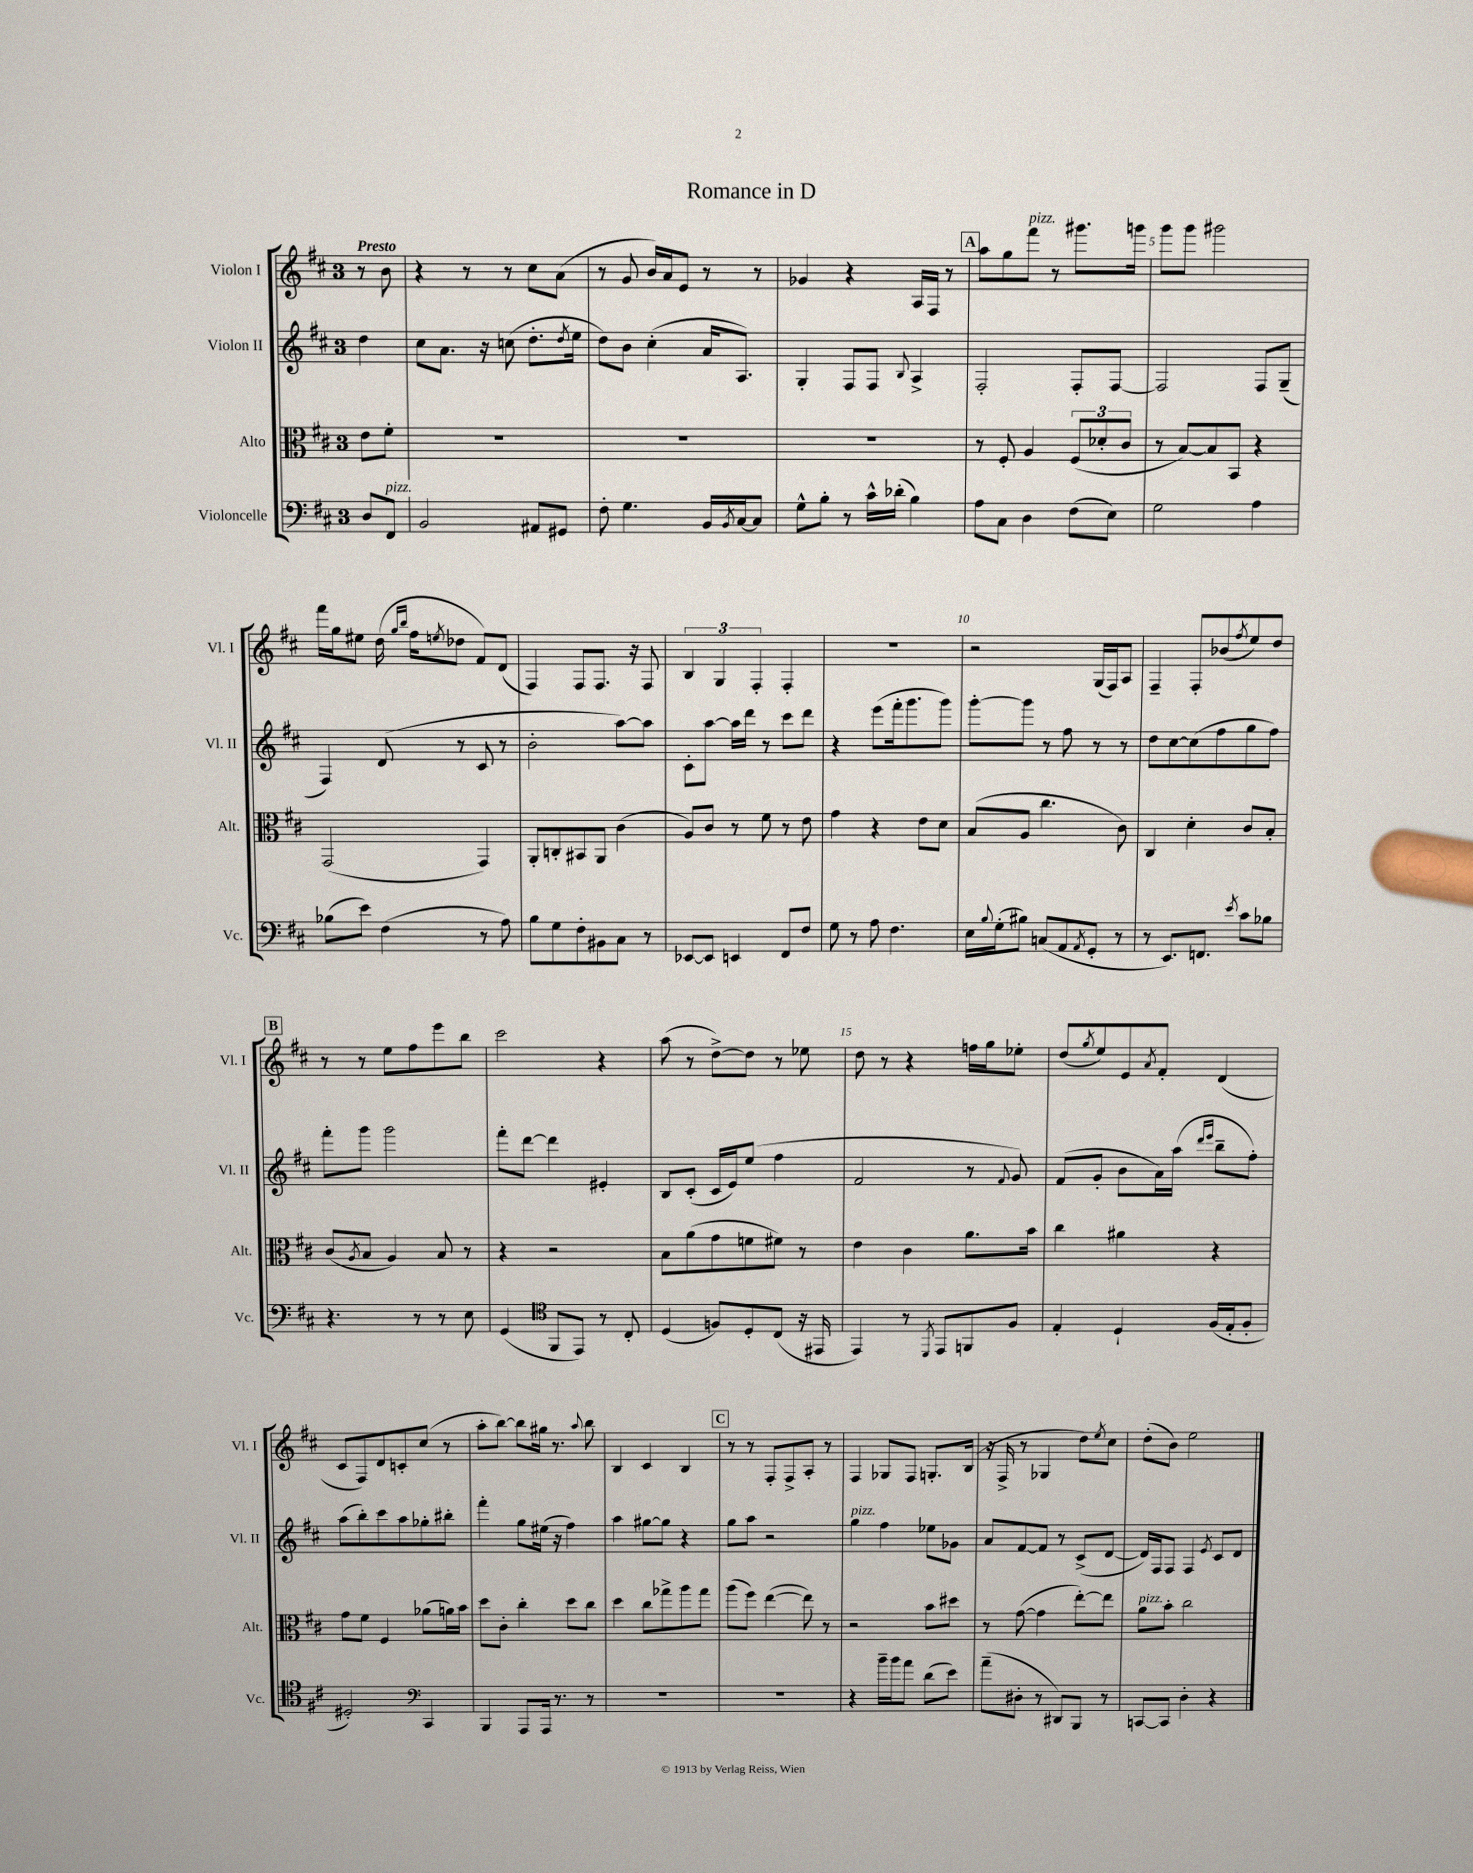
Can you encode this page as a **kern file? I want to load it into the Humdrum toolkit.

**kern	**kern	**kern	**kern
*staff4	*staff3	*staff2	*staff1
*clefF4	*clefC3	*clefG2	*clefG2
*k[f#c#]	*k[f#c#]	*k[f#c#]	*k[f#c#]
*M3/4	*M3/4	*M3/4	*M3/4
8D	8e	4dd	8r
8FF#	8f#'	.	8b
=	=	=	=
2BB	2.r	8cc#	4r
.	.	8.a	.
.	.	.	8r
.	.	16r	.
.	.	(8cc	8r
8AA#	.	8.dd'	8cc#
8GG#	.	.	(8a
.	.	8qdd	.
.	.	16ee	.
=	=	=	=
8F#'	2.r	8dd)	8r
4.G	.	8b	8g
.	.	(4cc#'	16b)
.	.	.	16a
.	.	.	8e
16BB	.	16a	8r
8qBB	.	.	.
[16C#	.	8.A)	.
8C#]	.	.	8r
=	=	=	=
8G^^	2.r	4G'	4g-
8B'	.	.	.
8r	.	8F#	4r
16c#^^	.	8F#	.
(16d-'	.	.	.
.	.	8qqB	.
4B)	.	4A^	16A
.	.	.	16F#
.	.	.	8r
=	=	=	=
8A	8r	2F#'	8aa
8C#	8F#'	.	8gg
4D	4A	.	8fff#
.	.	.	8r
(8F#	(12F#	8F#'	8.ggg#
.	12d-'	.	.
8E)	.	[8F#	.
.	12c#	.	.
.	.	.	16ggg
=	=	=	=
2G	8r	2F#]	8ggg
.	[8B)	.	8ggg
.	8B]	.	2ggg#
.	8BB	.	.
4A	4r	8F#	.
.	.	(8G~	.
=	=	=	=
(8B-	(2GG	4F#)	16fff#
.	.	.	16gg
8e)	.	.	8ee#
(4F#	.	(8d	(16dd
.	.	.	16qqgg
.	.	.	16qqbb
.	.	.	16ff#
.	.	.	8qee
.	.	8r	8dd-
8r	4GG)	8c#	8f#)
8A)	.	8r	(8d
=	=	=	=
8B	8AA'	2b'	4F#)
8G	8C'	.	.
8F#'	8BB#	.	8F#
8BB#	8AA	.	8.F#
8C#	(4c#	[8aa)	.
.	.	.	16r
8r	.	8aa]	8F#
=	=	=	=
[8EE-	8A)	8c#'	6B
8EE-]	8c#	[8aa	.
.	.	.	6G
4EE	8r	16aa]	.
.	.	16ddd	.
.	.	.	6F#'
.	8f#	8r	.
8FF#	8r	8ccc#	4F#'
8F#	8e	8ddd	.
=	=	=	=
8G	4g	4r	2.r
8r	.	.	.
8A	4r	(8eee	.
4.F#	.	16fff#'	.
.	.	8.ggg	.
.	8e	.	.
.	8d	8ggg)	.
=	=	=	=
16E	(8B	[8ggg'	2r
8qqB	.	.	.
(16G'	.	.	.
8B#)	8A	8ggg]	.
(8C	4.cc#	8r	.
8AA	.	8ff#	.
8qAA	.	.	.
8GG'	.	8r	(16G
.	.	.	16F#)
8r	8c#)	8r	8A
=	=	=	=
8r	4C#	8dd	4F#~
8.EE)	.	[8cc#	.
.	4d'	(8cc#]	8F#'
8.FF	.	.	.
.	.	8ff#	(8b-
8qe	.	.	8qff#
8c#	8c#	8gg	8ee)
8B-	8B'	8ff#)	8dd
=	=	=	=
4.r	(8c#	8fff#'	8r
.	8qA	.	.
.	8B	8ggg	8r
.	4A)	2ggg	8ee
8r	.	.	8ff#
8r	8B	.	8eee
8E	8r	.	8bb
=	=	=	=
(4GG	4r	8fff#'	2ccc#
.	.	[8ddd	.
*clefC4	*	*	*
8FF#	2r	4ddd]	.
8EE)	.	.	.
8r	.	4e#'	4r
8C#'	.	.	.
=	=	=	=
(4D	8B	8B	(8aa
.	(8a	(8c#'	8r
8F)	8g	16c#	[8dd^)
.	.	16e)	.
8D'	8f	(8ee	8dd]
(8C#	8f#)	4ff#	8r
16r	8r	.	8ee-
16EE#	.	.	.
=	=	=	=
4EE)	4e	2f#	8dd
.	.	.	8r
8r	4c#	.	4r
8qDD	.	.	.
8EE	.	.	.
8FF	8.a	8r	16ff
.	.	.	16gg
.	.	8qqf#	.
8F#	.	8g)	8ee-'
.	16b	.	.
=	=	=	=
4E'	4cc#	(8f#	(8dd
.	.	.	8qgg
.	.	8g'	8ee)
4D`	4a#	8b	8e
.	.	.	8qa
.	.	16a)	8f#'
.	.	(16aa	.
.	.	16qqddd	.
.	.	16qqeee	.
(16F#	4r	8bb~	(4d
16E'	.	.	.
8F#'	.	8ff#')	.
=	=	=	=
2D#')	8g	(8aa	8c#
.	8f#	8bb')	8F#)
.	4F#	8ccc#	8d
.	.	8aa	8c'
*clefF4	*	*	*
4CC#	(8a-	8gg-'	(8cc#
.	16a)	8bb#'	8r
.	16b	.	.
=	=	=	=
4BBB	8dd	4fff#'	8aa'
.	8c#'	.	[8bb)
8AAA	4cc#'	8gg	8bb]
16AAA	.	(16ee#	16gg#
8.r	.	16r	8.r
.	8dd	4ff#)	.
.	.	.	8qqaa
8r	8cc#	.	8bb
=	=	=	=
2.r	4dd	4aa	4B
.	8cc#	[8gg#	4c#
.	8gg-^	8gg#]	.
.	8aa	4r	4B
.	8gg-	.	.
=	=	=	=
2.r	(8aa	8gg	8r
.	8ff#)	8aa	8r
.	([4ee	2r	8F#'
.	.	.	8F#^
.	8ee])	.	8A'
.	8r	.	8r
=	=	=	=
4r	2r	4gg	4F#
16b~	.	4ff#	8G-
16b	.	.	.
8a	.	.	8F#
(8d	8b	8ee-	8.G'
8e)	8dd#	8g-	.
.	.	.	(16B
=	=	=	=
(8a~	8r	8a	16r
.	.	.	16F#^
8D#'	([8g	[8f#	8r
8r	4g]	8f#]	4G-
8DD#)	.	8r	.
8BBB	[8ee')	(8c#^	8dd)
.	.	.	8qee
8r	8ee]	[8d	8cc#
=	=	=	=
[8CC	8a	16d])	(8dd'
.	.	16F#	.
8CC]	8b'	8F#	8b)
4D'	2cc#	4F#	2ee
.	.	8qe	.
4r	.	8c#	.
.	.	8d	.
==	==	==	==
*-	*-	*-	*-
